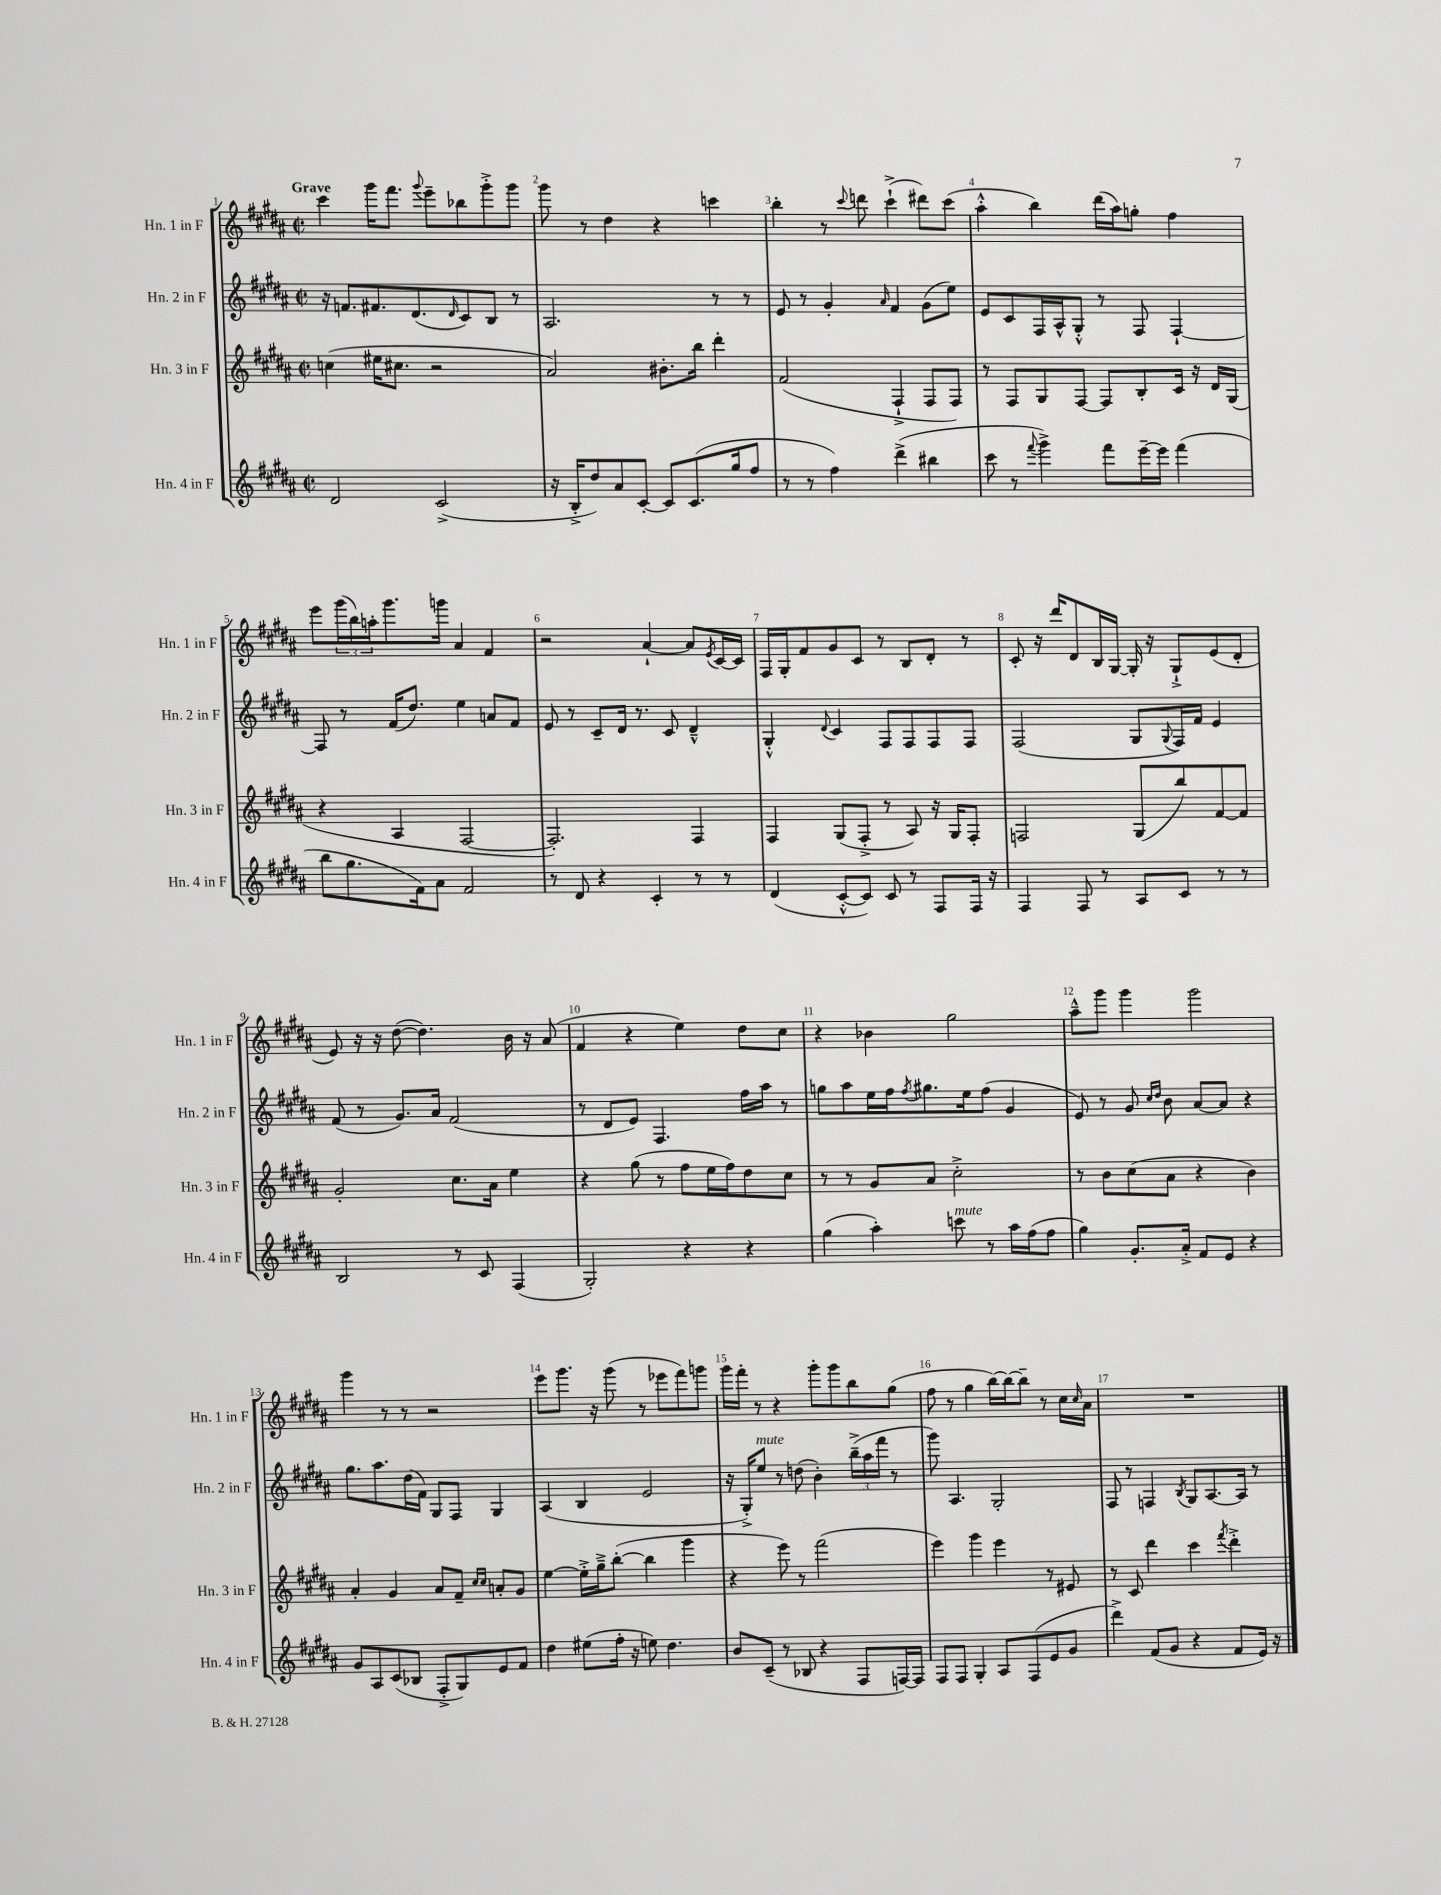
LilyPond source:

<<
\new StaffGroup <<
\new Staff = "s0" \with { instrumentName = "Hn. 1 in F" shortInstrumentName = "Hn. 1 in F" } {
    \clef treble \key b \major \defaultTimeSignature \time 2/2 \tempo "Grave"
    cis'''4 gis'''16 fis'''8. \appoggiatura { gis'''8 } e'''8-- bes''8 gis'''8-.-> gis'''8 |
    gis'''8 r8 dis''4 r4 c'''4 |
    b''4-. r8 \appoggiatura { cis'''8 } d'''8 cis'''4-!->( dis'''8) cis'''8( |
    ais''4-.-^ b''4) dis'''16( ais''16) g''8-. fis''4 |
    e'''8 \tuplet 3/2 { gis'''16( b''16) a''16-. } gis'''8. g'''16 ais'4 fis'4 |
    r2 ais'4~-! ais'8 \acciaccatura { e'8 } cis'16~ cis'16 |
    fis16 gis16-. fis'8 gis'8 cis'8 r8 b8 dis'8-. r8 |
    cis'8-. r16 dis'''16 dis'8 b16 gis16~ gis16-. r16 gis8-!-> e'8( dis'8-. |
    e'8) r16 r16 dis''8~( dis''4.) b'16 r16 ais'8( |
    fis'4 r4 e''4) dis''8 cis''8 |
    r4 bes'4 gis''2 |
    ais''8---^ gis'''8 gis'''4 gis'''2 |
    gis'''4 r8 r8 r2 |
    e'''8 gis'''8. r16 gis'''8( r8 ees'''8 fis'''8) g'''8 |
    gis'''16 fis'''16-. r8 r4 gis'''8-. gis'''8 b''8 gis''8( |
    fis''8 r8 gis''4 b''16~) b''16~ b''8-- r8 cis''16 \grace { cis''16 } ais'16 |
    R1 \bar "|." |
}
\new Staff = "s1" \with { instrumentName = "Hn. 2 in F" shortInstrumentName = "Hn. 2 in F" } {
    \clef treble \key b \major \defaultTimeSignature \time 2/2
    r16 f'8. fis'8. dis'8.( \grace { dis'16 } cis'8) b8 r8 |
    ais2. r8 r8 |
    e'8 r8 gis'4-. \grace { ais'16 } fis'4 gis'8( e''8) |
    e'8 cis'8 fis16 ais16-^ gis8-.-^ r8 fis8 fis4~-! |
    fis8 r8 fis'16( dis''8.) e''4 a'8 fis'8 |
    e'8 r8 cis'8-- dis'16 r8. cis'8 dis'4---^ |
    gis4-.-^ \appoggiatura { dis'8 } cis'4 fis8 fis8 fis8 fis8 |
    fis2( gis8 \appoggiatura { gis8 } fis16) fis'16 e'4 |
    fis'8( r8 gis'8.) ais'16 fis'2( |
    r8 dis'8 e'8) fis4. fis''16 ais''16 r8 |
    g''8 ais''8 e''16 fis''16 \acciaccatura { fis''8 } gis''8. e''16 fis''8( gis'4 |
    e'8) r8 gis'8 \grace { cis''16 dis''16 } b'8 ais'8~ ais'8 r4 |
    gis''8. ais''8. dis''16( fis'16) gis8 fis8 gis4 |
    ais4( b4 e'2 |
    r16 gis16-.->) e''8^\markup { \italic "mute" } r8 d''8( b'4-.) \tuplet 3/2 { b''16--->( ais''16 fis'''16 } r8 |
    gis'''8) ais4. gis2-. |
    fis8 r8 f4 \acciaccatura { b8 } gis8 ais8.~ ais16 r8 \bar "|." |
}
\new Staff = "s2" \with { instrumentName = "Hn. 3 in F" shortInstrumentName = "Hn. 3 in F" } {
    \clef treble \key b \major \defaultTimeSignature \time 2/2
    c''4( eis''16 cis''8. r2 |
    ais'2) bis'8.-. b''16 dis'''4-. |
    fis'2( fis4-!-> fis8 fis8) |
    r8 fis8 gis8 fis8~ fis8 b8-. cis'16 r16 dis'16 gis16( |
    r4 ais4 fis2~ |
    fis2.-.) fis4 |
    fis4 gis8( fis8-.-> r8 ais8) r16 gis16 fis8-. |
    f2 gis8( b''8) fis'8~ fis'8 |
    gis'2-. cis''8. ais'16 e''4 |
    r4 gis''8( r8 fis''8 e''16 fis''16) dis''8 cis''8 |
    r8 r8 gis'8 ais'8 cis''2-.-> |
    r8 b'8 cis''8( ais'8 r4 b'4) |
    ais'4-. gis'4 ais'8 fis'8-- \grace { cis''16 cis''16 } a'8-. gis'8 |
    e''4~ e''16-.-> gis''16---> b''8~-.( b''4 gis'''4 |
    r4 e'''8) r8 fis'''2( |
    e'''4) gis'''4 e'''4 r8 eis'8 |
    r8 cis'8 dis'''4 cis'''4 \acciaccatura { fis'''8 } dis'''4-.-> \bar "|." |
}
\new Staff = "s3" \with { instrumentName = "Hn. 4 in F" shortInstrumentName = "Hn. 4 in F" } {
    \clef treble \key b \major \defaultTimeSignature \time 2/2
    dis'2 cis'2->( |
    r16 b16-.-> dis''8) ais'8 cis'8~-. cis'8 cis'8.( gis''16 fis''8 |
    r8 r8 fis''4) dis'''4->( bis''4 |
    cis'''8 r8 \appoggiatura { fis'''8 } gis'''4->) fis'''8 e'''16~-- e'''16 fis'''4( |
    b''8 gis''8. fis'16) ais'8 fis'2 |
    r8 dis'8 r4 cis'4-. r8 r8 |
    dis'4( cis'8~-.-^ cis'8) cis'8 r8 fis8 fis16 r16 |
    fis4 fis8 r8 ais8 cis'8 r8 r8 |
    b2 r8 cis'8 fis4( |
    gis2-.) r4 r4 |
    gis''4( ais''4-.) c'''8^\markup { \italic "mute" } r8 ais''16 fis''16( fis''8 |
    gis''4) gis'8.-. ais'16-.-> fis'8 e'8 r4 |
    gis'8 ais8 cis'8( bes8 fis8-.-> gis8) e'8 fis'8 |
    dis''4 eis''8( fis''16-. r16 e''8) dis''4. |
    b'8 cis'8--( r8 bes8 r4 fis8 f16~) f16 |
    fis8 fis8 gis4-. ais8 fis8( e'8 gis'8 |
    dis'''4->) fis'8( gis'8 r4 fis'8 e'16) r16 \bar "|." |
}
>>
>>
\layout { \context { \Score \override BarNumber.break-visibility = ##(#f #t #t) barNumberVisibility = #all-bar-numbers-visible } }
